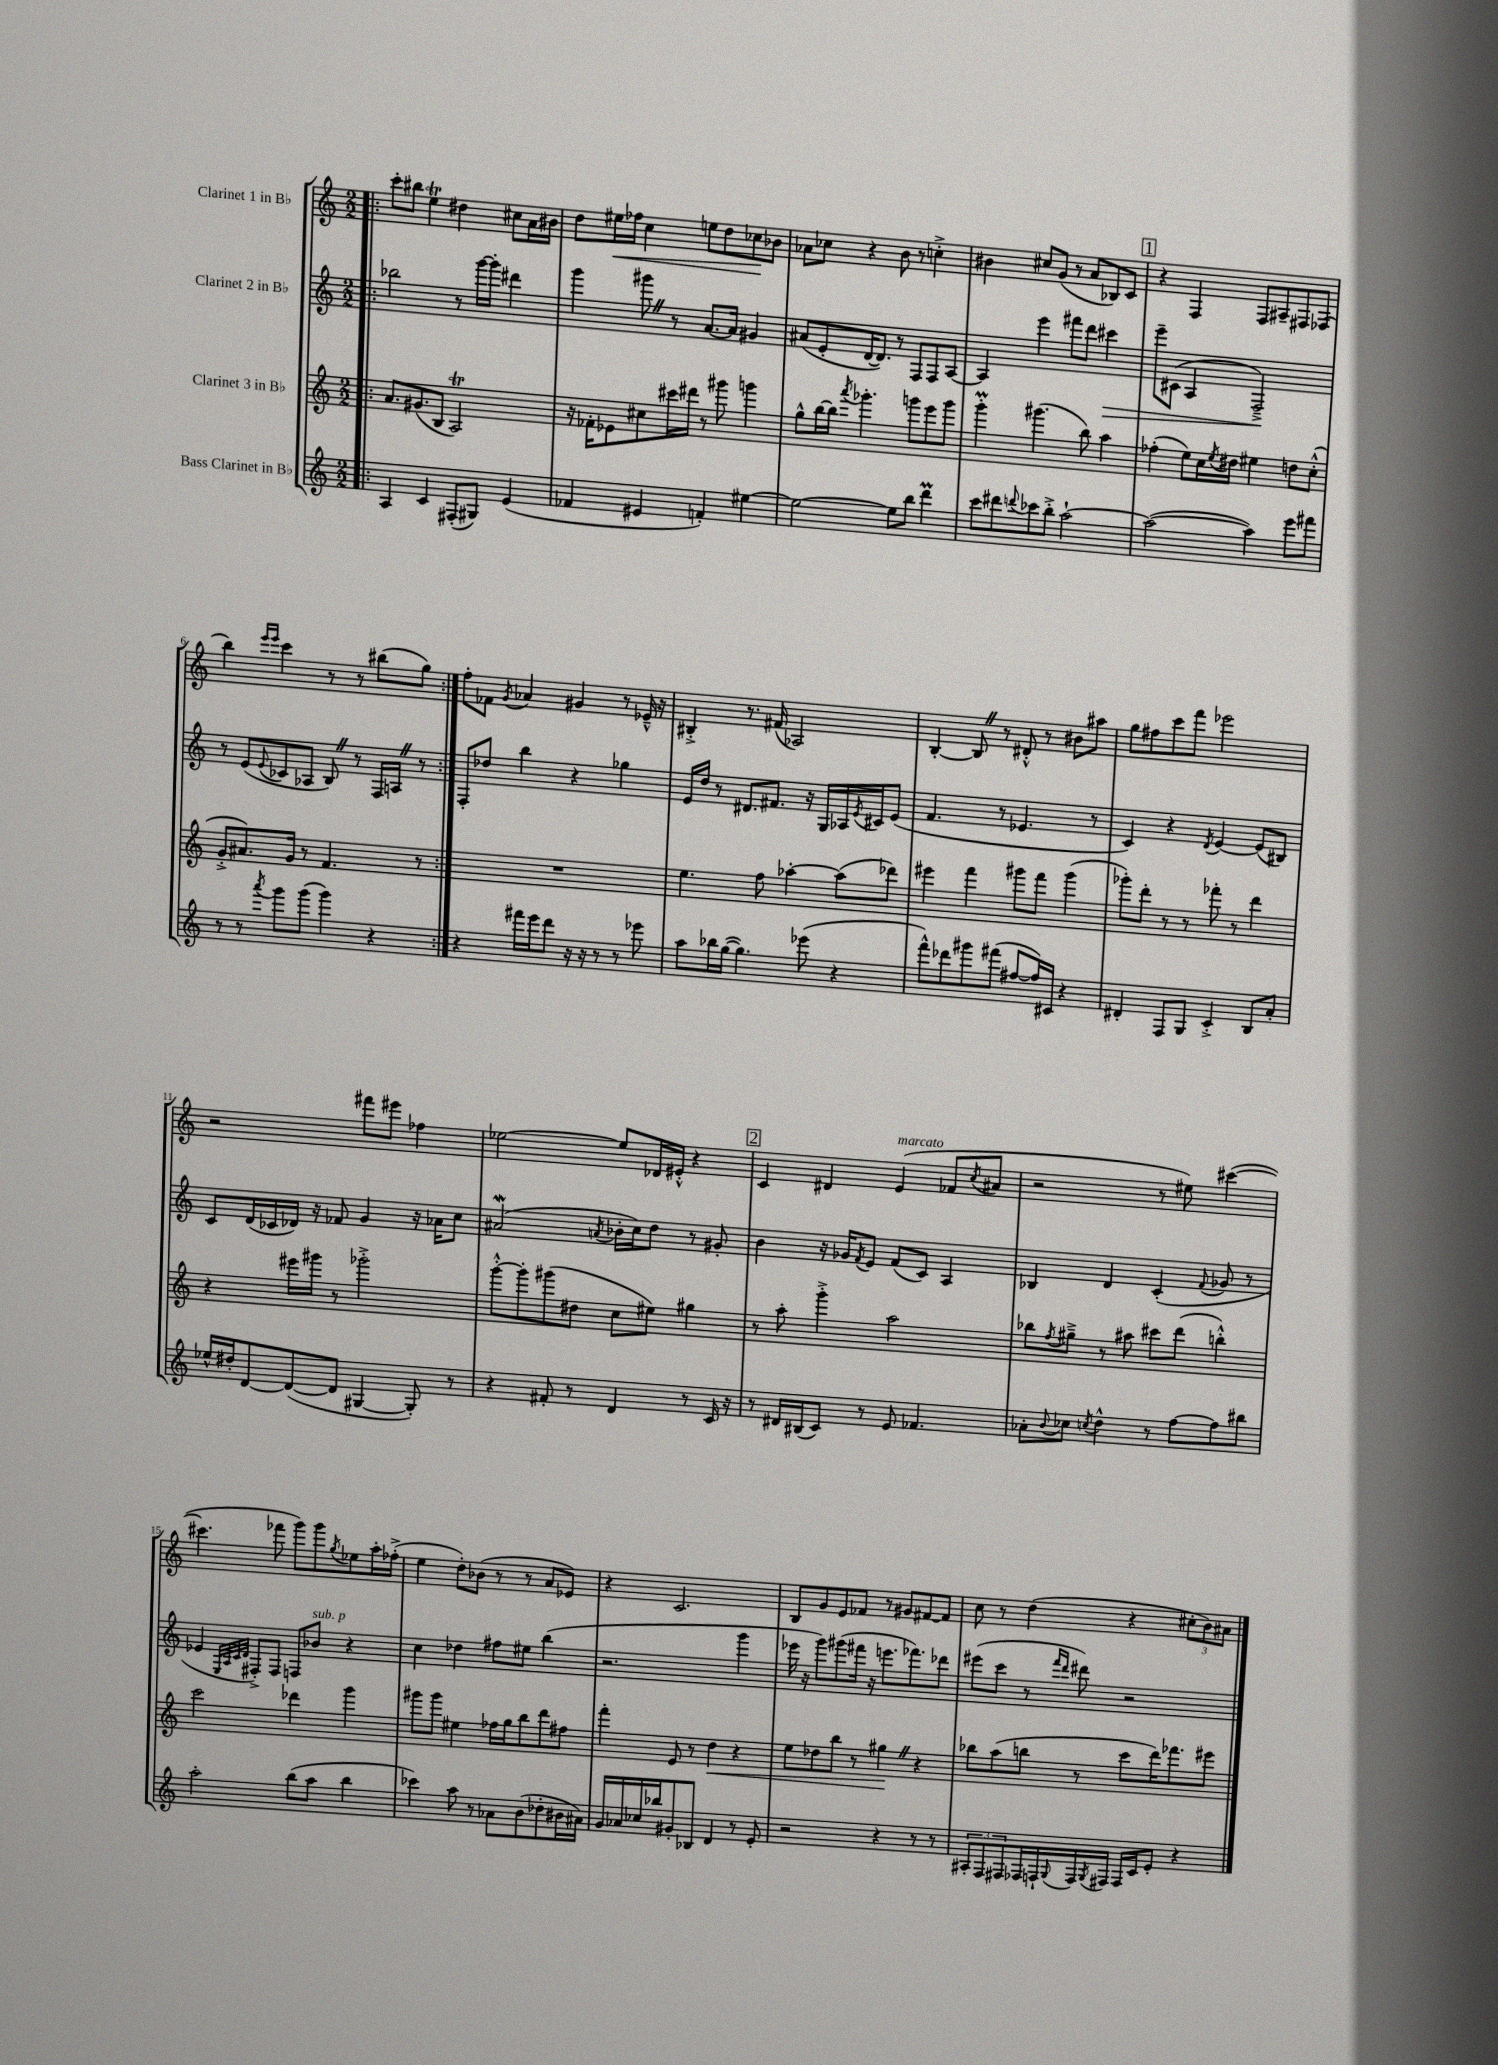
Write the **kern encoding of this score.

**kern	**kern	**dynam	**kern	**dynam	**kern	**dynam
*part4	*part3	*part3	*part2	*part2	*part1	*part1
*staff4	*staff3	*staff3	*staff2	*staff2	*staff1	*staff1
*I"Bass Clarinet in B♭	*I"Clarinet 3 in B♭	*	*I"Clarinet 2 in B♭	*	*I"Clarinet 1 in B♭	*
*clefG2	*clefG2	*	*clefG2	*	*clefG2	*
*k[]	*k[]	*	*k[]	*	*k[]	*
*M2/2	*M2/2	*	*M2/2	*	*M2/2	*
=1!|:	=1!|:	=1!|:	=1!|:	=1!|:	=1!|:	=1!|:
4A/	8.a/L	.	2bb-X\	.	8ccc'\L	.
.	.	.	.	.	8bb#X\J	.
.	(8.g#X/	.	.	.	.	.
4c/	.	.	.	.	4eet\	.
.	8B/J	.	.	.	.	.
(8F#X'/L	2AT/)	.	8r	.	4dd#X\	.
8G#X/J)	.	.	[16ggg\LL	.	.	.
.	.	.	16ggg'\JJ]	.	.	.
(4e/	.	.	4ddd#X\	.	8cc#X\L	.
.	.	.	.	.	16a\L	.
.	.	.	.	.	16b#X\JJ	.
=2	=2	=2	=2	=2	=2	=2
4f-X/	16r	.	4ggg\	.	8dd\L	.
.	16f-X'\KL	.	.	.	.	.
!	!	!	!	!	!	!LO:HP:b
.	8e-X\	.	.	.	16ee#X\L	<
.	.	.	.	.	16ff-X\JJ	.
4e#X/	8cc#X\	.	8ggg#XZ\	.	4cc\	.
.	16ccc#X\L	.	8r	.	.	.
.	16ddd#X\JJ	.	.	.	.	.
4fn'/)	8r	.	[8.a/L	.	8een\L	.
.	8ggg#X\	.	.	.	8dd\	.
.	.	.	16a/Jk]	.	.	.
[4ee#X\	4gggn\	.	4g#X/	.	8cc-X\	.
.	.	.	.	.	8b-X\J	[
=3	=3	=3	=3	=3	=3	=3
2ee#\_	8gg^^\L	.	(8a#X/L	.	8a-X\L	.
.	[16bb\L	.	8e'/	.	8cc-X\J	.
.	16bb\JJ]	.	.	.	.	.
.	8qaaa/	.	.	.	.	.
.	4.ggg-X'\	.	[16d/K	.	4r	.
.	.	.	8.d/J])	.	.	.
8ee#\L]	.	.	8r	.	8b\	.
8bb\J	8gggn\L	.	8F/L	.	8r	.
4dddM\	8eee\	.	8F/	.	4ccn'^\	.
.	8ggg\J	.	[8A/J	.	.	.
=4	=4	=4	=4	=4	=4	=4
8ccc\L	4gggM'\	.	4A/]	.	4b#X\	.
8ddd#X\	.	.	.	.	.	.
8qqdddn/	.	.	.	.	.	.
8ccc-X\	(4.ggg#X\	.	4eee\	.	8cc#X/L	.
8bb'^\J	.	.	.	.	(8g/J	.
[2aa`\	.	.	8fff#X\L	.	8r	.
.	8bb\)	.	8ddd\J	.	8a/L	.
!	!	!	!	!LO:HP:b	!	!
.	4aa\	.	4ccc#X\	>	8B-X/)	.
.	.	.	.	.	8c/J	.
!!LO:REH:place=s1:t=1
=5	=5	=5	=5	=5	=5	=5
(2aa\_	(4ff-X'\	.	8eee~\L	.	4r	.
.	.	.	(8c#X\J	.	.	.
.	8ee\L)	.	4A/	.	4F/	.
.	16cc\L	.	.	.	.	.
.	8qee/	.	.	.	.	.
.	16dd#X\JJ	.	.	.	.	.
4aa\])	4ee#X\	.	2F~^/)	.	8F/L	.
.	.	.	.	.	8A#X~/	.
8eee\L	8ddn\L	.	.	.	8F#X/	.
8fff#X\J	(8cc'^^\J	.	.	.	(8F-X/J	.
.	.	.	.	]	.	.
!!LO:LB:g=z
=6	=6	=6	=6	=6	=6	=6
8r	8g'^/L	.	8r	.	4bb\)	.
8r	8.a#X/)	.	(8e/L	.	.	.
.	.	.	.	.	16qqeee/LL	.
8qaaa/	.	.	8qqe/	.	16qqeee/JJ	.
8ggg\L	.	.	8c-X/	.	4ccc\	.
.	16g/Jk	.	.	.	.	.
(8ggg\J	8r	.	8A-X/J	.	.	.
4ggg\)	4.f/	.	8BZ/)	.	8r	.
.	.	.	8r	.	8r	.
4r	.	.	16F/LL	.	(8bb#X\L	.
.	.	.	16AnZ/JJ	.	.	.
.	8r	.	8r	.	8gg\J)	.
=7:|!	=7:|!	=7:|!	=7:|!	=7:|!	=7:|!	=7:|!
4r	1r	.	8F'/L	.	8ff'\L	.
.	.	.	8dd-X/J	.	8f-X\J	.
.	.	.	.	.	8qg/	.
16fff#X\LL	.	.	4bb\	.	4a-X/	.
16eee\J	.	.	.	.	.	.
8ddd\J	.	.	.	.	.	.
16r	.	.	4r	.	4g#X/	.
16r	.	.	.	.	.	.
8r	.	.	.	.	.	.
8r	.	.	4gg-X\	.	8r	.
8eee-X\	.	.	.	.	16e-X~^^/	.
.	.	.	.	.	16r	.
=8	=8	=8	=8	=8	=8	=8
8aa\L	4.ee\	.	16e/LL	.	4B#X'^/	.
.	.	.	16dd/JJ	.	.	.
16bb-X\L	.	.	8r	.	.	.
([16gg\JJ	.	.	.	.	.	.
4.gg\])	.	.	8.d#X/L	.	8.r	.
.	8ff\	.	.	.	.	.
.	.	.	8.f#X/J	.	(16f#X/	.
.	[4aa-X'\	.	.	.	2A-X/)	.
(8eee-X\	.	.	16r	.	.	.
.	.	.	16G/LL	.	.	.
4r	(8aa-\L]	.	16A-X/	.	.	.
.	.	.	8qe/	.	.	.
.	.	.	16c#X/J	.	.	.
.	8ddd-X\J)	.	(8e/J	.	.	.
=9	=9	=9	=9	=9	=9	=9
8fff^^\L)	4eee#X\	.	4.f/	.	[4B'/	.
8ddd-X\	.	.	.	.	.	.
8ggg#X\	4fff\	.	.	.	8BZ/]	.
(8fff#X\J	.	.	8r	.	8r	.
[8ff#X/L	8ggg#X\L	.	4.e-X/	.	8d#X'^^/	.
16ff#/L])	8fff\J	.	.	.	8r	.
16c#X/JJ	.	.	.	.	.	.
4r	(4ggg#\	.	.	.	8b#X\L	.
.	.	.	8r	.	8aa#X\J	.
=10	=10	=10	=10	=10	=10	=10
4d#X'/	8ggg-X'\L)	.	4c/)	.	8gg\L	.
.	8ddd'\J	.	.	.	8ff#X\	.
8F/L	8r	.	4r	.	8ccc\	.
8G/J	8r	.	.	.	8fff\J	.
.	.	.	8qd/	.	.	.
4c'^/	8fff-X'\	.	[4e/	.	2eee-X\	.
.	8r	.	.	.	.	.
8B/L	4ddd\	.	(8e/L]	.	.	.
8a'/J	.	.	8B#X/J)	.	.	.
!!LO:LB:g=z
=11	=11	=11	=11	=11	=11	=11
16ee-X^^/LL	4r	.	8c/L	.	2r	.
16dd#X'/J	.	.	.	.	.	.
[8d/	.	.	(16d/L	.	.	.
.	.	.	16c-X/	.	.	.
(8d/_	16eee#X\LL	.	16d-X/JJ)	.	.	.
.	16ggg#X\JJ	.	16r	.	.	.
8d/J]	8r	.	8f-X/	.	.	.
[4G#X/	2ggg-X'^\	.	4g/	.	8fff#X\L	.
.	.	.	.	.	8eee#X\J	.
8G#'/])	.	.	16r	.	4ff-X\	.
.	.	.	16a-X\KL	.	.	.
8r	.	.	8cc\J	.	.	.
=12	=12	=12	=12	=12	=12	=12
4r	[8ggg'^^\L	.	(2a#XW/	.	[2ee-X\	.
.	8ggg'\]	.	.	.	.	.
8f#X'/	(8ggg#X\	.	.	.	.	.
8r	8dd#X\J	.	.	.	.	.
.	.	.	8qan/	.	.	.
4d/	8cc\L	.	16b-X'\LL	.	8ee-/L]	.
.	.	.	16cc\J)	.	.	.
.	8ee#X\J)	.	8dd\J	.	16d-X/L	.
.	.	.	.	.	16e#X'^^/JJ	.
8r	4gg#X\	.	8r	.	4r	.
16c/	.	.	8g#X'/	.	.	.
16r	.	.	.	.	.	.
!!LO:REH:place=s1:t=2
=13	=13	=13	=13	=13	=13	=13
8r	8r	.	4b\	.	4c/	.
16d#X/LL	8aa'\	.	.	.	.	.
(16B#X/J	.	.	.	.	.	.
8c/J)	4ggg'^\	.	16r	.	4d#X/	.
.	.	.	16g-X/KL	.	.	.
.	.	.	8qf/	.	.	.
8r	.	.	8e/J	.	.	.
!	!	!	!	!	!LO:TX:a:i:t=marcato	!
8e/	2aa\	.	(8f/L	.	(4e/	.
4.f-X/	.	.	8c/J)	.	.	.
.	.	.	4A/	.	8f-X/L	.
.	.	.	.	.	8qcc/	.
.	.	.	.	.	8a#X/J	.
=14	=14	=14	=14	=14	=14	=14
8a-X'\L	8bb-X\L	.	4B-X/	.	2r	.
8qqb/	8qff/	.	.	.	.	.
8cc-X\J	8gg#X~^\J	.	.	.	.	.
8qccn/	.	.	.	.	.	.
4dd^^\	8r	.	4d/	.	.	.
.	8aa#X\	.	.	.	.	.
8r	8ccc#X\L	.	(4c'/	.	8r	.
[8ff\L	(8ddd\J	.	.	.	8ee#X\)	.
.	.	.	8qqf/	.	.	.
8ff\]	4bbn'^^\)	.	8g-X/	.	([4ccc#X\	.
8bb#X\J	.	.	8r	.	.	.
!!LO:LB:g=z
=15	=15	=15	=15	=15	=15	=15
2aa'\	2ccc\	.	4e-X/	.	4.ccc#X\]	.
.	.	.	32qqE/LLL	.	.	.
.	.	.	32qqA/	.	.	.
.	.	.	32qqc/	.	.	.
.	.	.	32qqd/JJJ	.	.	.
.	.	.	8F#X'^/L)	.	.	.
.	.	.	8F#/J	.	8fff-X\	.
(8bb\L	4ddd-X\	.	8Fn/L	.	8ggg\L)	.
!	!	!	!LO:TX:a:i:t=sub. p	!	!	!
8aa\J	.	.	8b-X/J	.	8ggg\	.
.	.	.	.	.	8qgg/	.
4bb\	4ggg\	.	4r	.	8ee-X\	.
.	.	.	.	.	16aa'\L	.
.	.	.	.	.	(16ff-X'^\JJ	.
=16	=16	=16	=16	=16	=16	=16
4ccc-X\)	8ggg#X\L	.	4cc\	.	4ee\	.
.	8ggg#\J	.	.	.	.	.
8aa\	4ee#X\	.	4dd-X\	.	8dd'\L)	.
8r	.	.	.	.	(8b-X\J	.
8a-X\L	16ff-X\LL	.	8ff#X\L	.	8r	.
.	16gg\J	.	.	.	.	.
(8b\	8bb\	.	8ee#X\J	.	8r	.
8dd-X'\	8ddd\	.	(4bb\	.	8a/L	.
16b#X\L	8ff#X\J	.	.	.	8e-X/J)	.
16a#X\JJ)	.	.	.	.	.	.
=17	=17	=17	=17	=17	=17	=17
16g/LL	4fff'\	.	2.r	.	4r	.
16a-X/	.	.	.	.	.	.
16cc-X/	.	.	.	.	.	.
16bb-X/J	.	.	.	.	.	.
8g#X'/	8e/	.	.	.	2.c/	.
8B-X/J	8r	.	.	.	.	.
!	!	!LO:HP:b	!	!	!	!
4d/	4dd\	<	.	.	.	.
8r	4r	.	4ggg\	.	.	.
8e'/	.	.	.	.	.	.
=18	=18	=18	=18	=18	=18	=18
2r	8ee\L	.	16eee-X\	.	8B/L	.
.	.	.	16r	.	.	.
.	8dd-X\	.	8ggg\L)	.	8g/	.
.	8bb\J	.	(8ggg#X\	.	8e/	.
.	8r	.	16fff#X\Jk	.	8f-X/J	.
.	.	.	16r	.	.	.
4r	4gg#XZ\	.	8.eeen\L	.	8r	.
.	.	.	.	.	8g#X/L	.
.	.	.	8.fff-X\)	.	.	.
8r	4r	[	.	.	[8f#X/	.
8r	.	.	8ddd-X\J	.	8f#/J]	.
=19	=19	=19	=19	=19	=19	=19
12A#X'/L	8bb-X\L	.	(8eee#X\L	.	8cc\	.
12F/	.	.	.	.	.	.
.	(8aa\	.	8ccc\J	.	8r	.
12F#X/	.	.	.	.	.	.
16F-X/L	8bbn\J	.	8r	.	(4dd\	.
16Fn`/	.	.	.	.	.	.
.	.	.	16qqfff/LL	.	.	.
8qqG/	.	.	16qqddd/JJ	.	.	.
16F/	8r	.	8ddd#X\)	.	.	.
8qG/	.	.	.	.	.	.
16F#X/JJ	.	.	.	.	.	.
16F#/LL	8ccc\L	.	2r	.	4r	.
16c/J	.	.	.	.	.	.
8e'/J	16ddd\K)	.	.	.	.	.
.	8.fff-X\	.	.	.	.	.
4r	.	.	.	.	12cc#X'\L	.
.	.	.	.	.	12b\)	.
.	8eee#X\J	.	.	.	.	.
.	.	.	.	.	12a#X\J	.
==	==	==	==	==	==	==
*-	*-	*-	*-	*-	*-	*-
